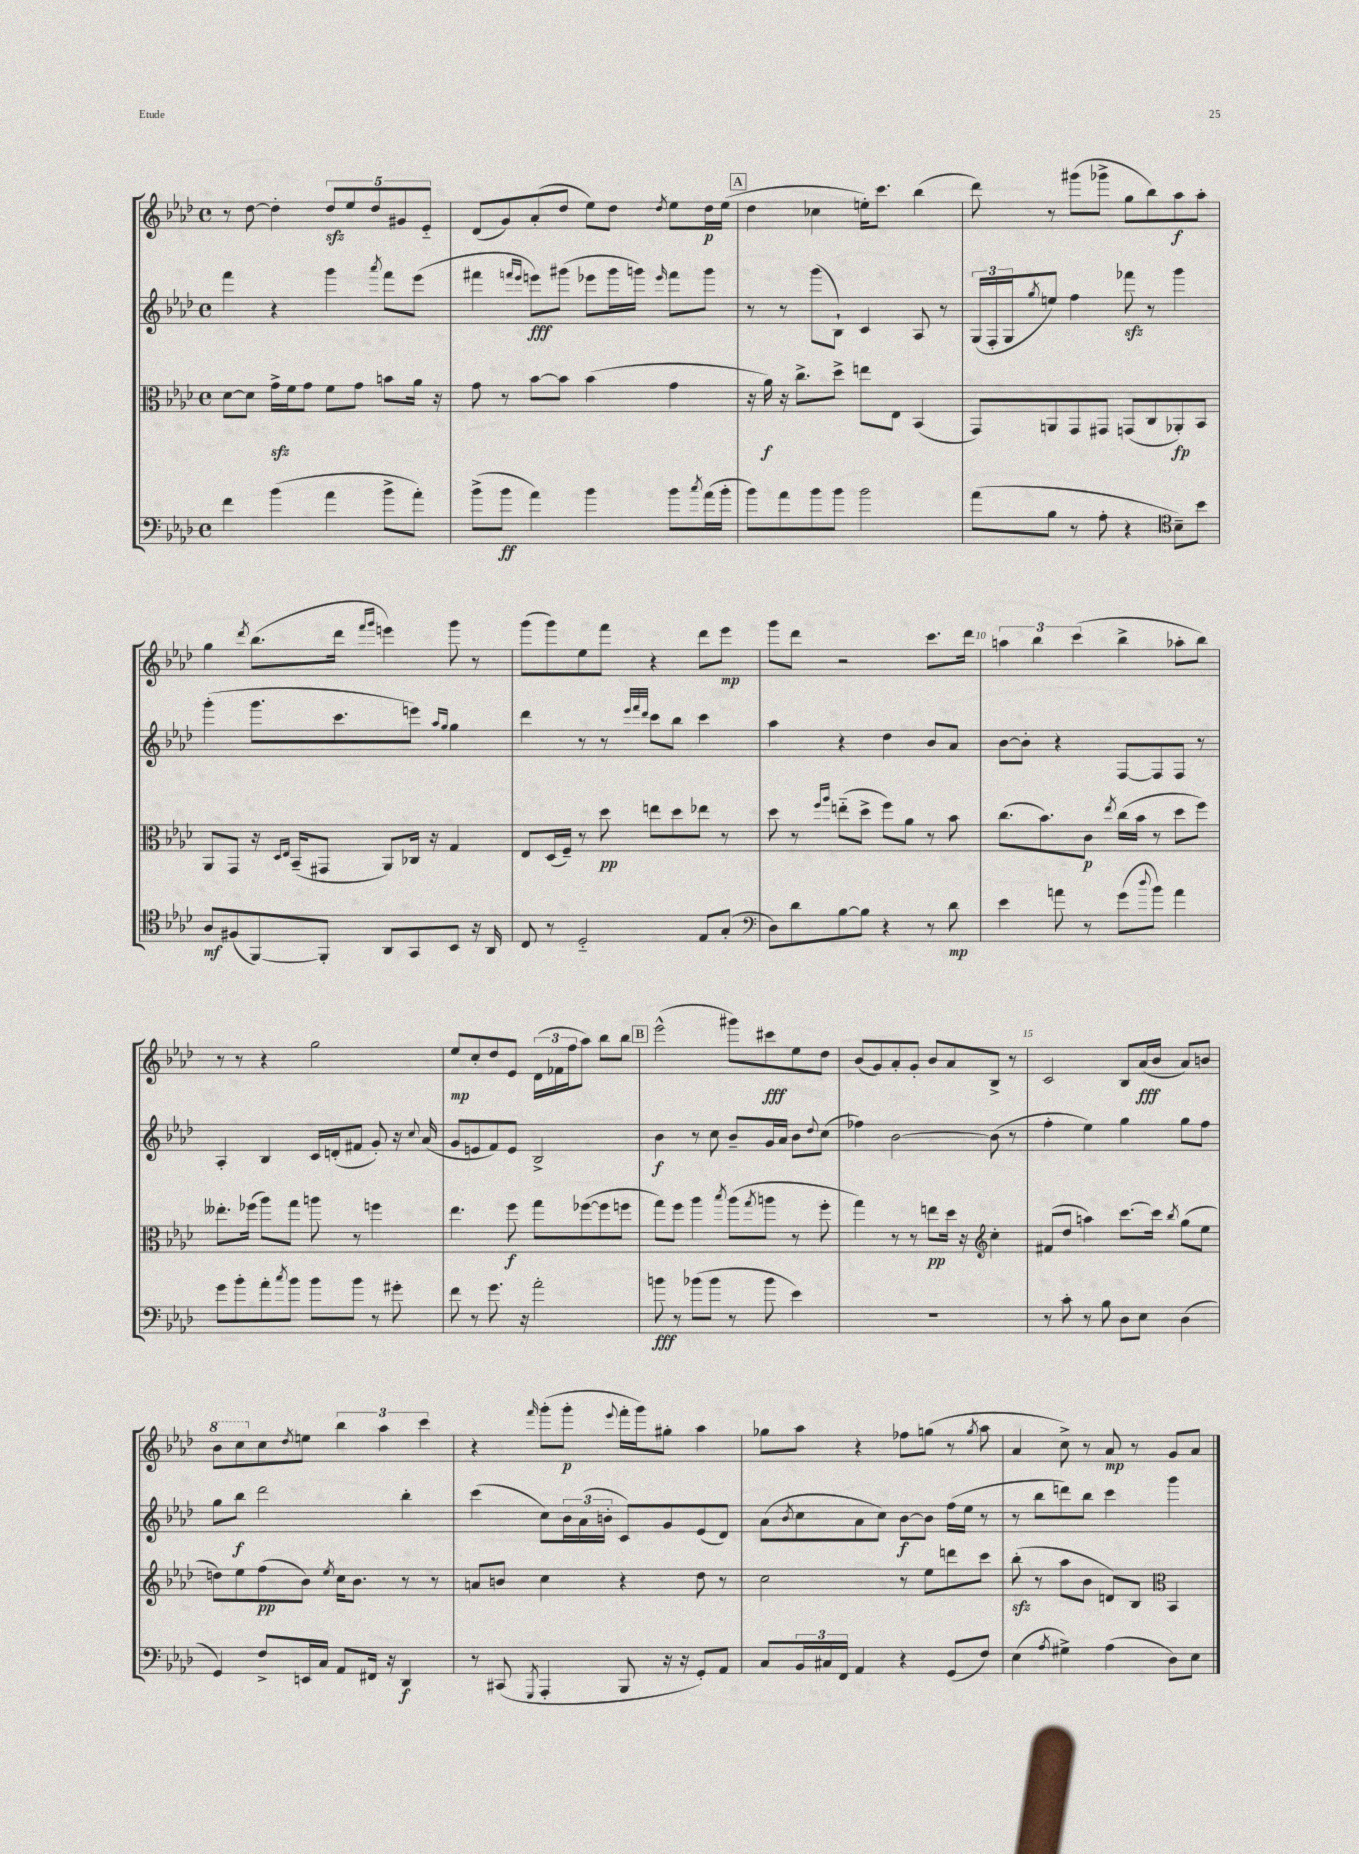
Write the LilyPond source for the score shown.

<<
\new StaffGroup <<
\new Staff = "s0" {
    \clef treble \key aes \major \defaultTimeSignature \time 4/4
    r8 des''8~ des''4-. \tuplet 5/4 { des''8\sfz ees''8 des''8 gis'8 ees'8-_ } |
    des'8( g'8) aes'8-.( des''8 ees''8) des''8 \acciaccatura { des''8 } ees''8 des''16\p ees''16( |
    \mark \markup { \box "A" } des''4 ces''4 e''16-.) c'''8. bes''4( |
    des'''8) r8 gis'''8( ges'''8-> g''8 bes''8) aes''8\f aes''8-. |
    g''4 \acciaccatura { des'''8 } bes''8.( des'''16 \grace { f'''16 g'''16 } e'''4) g'''8 r8 |
    g'''8( g'''8) ees''8 f'''8 r4 des'''8 ees'''8\mp |
    g'''8 des'''8 r2 c'''8. des'''16 |
    \tuplet 3/2 { a''4 bes''4 c'''4( } bes''4-> aes''8-. bes''8) |
    r8 r8 r4 g''2 |
    ees''8\mp c''8-. des''8 ees'8 \tuplet 3/2 { des'16( fes'16 f''16 } aes''8) bes''8 bes''8 |
    \mark \markup { \box "B" } ees'''2-^( gis'''8) cis'''8\fff ees''8 des''8 |
    bes'8( g'8) aes'8-. g'8-. bes'8 aes'8 bes8-> r8 |
    c'2 bes8 aes'16\fff( bes'16 aes'8) b'8 |
    \ottava #1 bes''8 c'''8 \ottava #0 c''8 \acciaccatura { des''8 } e''8 \tuplet 3/2 { bes''4 aes''4 c'''4 } |
    r4 \grace { f'''16 } g'''8-.( g'''8-.\p \appoggiatura { ees'''8 } f'''16-. g'''16) gis''8-. aes''4 |
    ges''8 aes''8 r4 fes''8 g''8( r8 \acciaccatura { g''8 } aes''8 |
    aes'4 c''8->) r8 aes'8\mp r8 g'8 aes'8 \bar "|." |
}
\new Staff = "s1" {
    \clef treble \key aes \major \defaultTimeSignature \time 4/4
    f'''4 r4 g'''4 \acciaccatura { aes'''8 } f'''8 ees'''8( |
    fis'''4 \grace { f'''16 ees'''16 } e'''8\fff) gis'''8( ees'''8 gis'''16 g'''16) \grace { ees'''16 } f'''8 g'''8 |
    \mark \markup { \box "A" } r8 r8 g'''8( bes8-!) c'4 aes8 r8 |
    \tuplet 3/2 { g16( f16-. g16 } \acciaccatura { g''8 } e''8) f''4 fes'''8\sfz r8 g'''4 |
    g'''4-.( g'''8. c'''8. e'''8) \grace { aes''16 g''16 } g''4 |
    des'''4 r8 r8 \grace { ees'''32 f'''32 des'''32 } c'''8 bes''8 c'''4 |
    aes''4 r4 des''4 bes'8 aes'8 |
    bes'8~ bes'8-. r4 f8~ f8 f8 r8 |
    aes4-. bes4 c'16 d'16-.( fis'8 g'8-.) r16 \appoggiatura { c''8 } aes'16( |
    g'8 e'8 f'8) e'8 bes2-> |
    \mark \markup { \box "B" } bes'4\f r8 c''8 bes'8-- g'16 aes'16 bes'8 \appoggiatura { des''8 } c''8( |
    fes''4) bes'2~ bes'8( r8 |
    f''4-. ees''4) g''4 g''8 f''8 |
    g''8 bes''8\f des'''2 bes''4-. |
    c'''4( c''8) \tuplet 3/2 { bes'16 aes'16( b'16-. } c'8) g'8 ees'8( des'8) |
    aes'8( \acciaccatura { bes'8 } c''8 aes'8 c''8) bes'8~\f bes'8 f''16( ees''16 r8 |
    r8 bes''8 d'''8) bes''8 c'''4 g'''4 \bar "|." |
}
\new Staff = "s2" {
    \clef alto \key aes \major \defaultTimeSignature \time 4/4
    des'8~ des'8 g'16->\sfz f'16 g'8 f'8 g'8 b'8 aes'16 r16 |
    g'8 r8 bes'8~ bes'8 bes'4( g'4 |
    \mark \markup { \box "A" } r16 aes'16\f) r16 c''8.-> des''8-> e''8 ees8 bes,4( |
    g,8) a,8 g,8 gis,8 g,8( c8 aes,8-.\fp) bes,8 |
    aes,8 g,8 r16 \grace { des16 ees16 } bes,16--( gis,8 aes,8) ces16 r16 g4 |
    ees8 des16( f16--) r8 des''8\pp e''8 des''8 ees''8 r8 |
    des''8 r8 \grace { f''16 aes''16 } e''8-_( des''8-> f''8) aes'8 r8 bes'8 |
    c''8.( bes'8.) c'8\p \acciaccatura { ees''8 } c''16( bes'16 r8 des''8 f''8) |
    eeses''8.-. fes''16( aes''8) g''8 a''8 r8 f''4 |
    ees''4. f''8\f g''8 fes''8~( fes''8 f''8 |
    \mark \markup { \box "B" } g''8) f''8 aes''4 \acciaccatura { bes''8 } aes''8( \acciaccatura { g''8 } a''8 r8 f''8-. |
    g''4) r8 r8 e''8\pp des''16 r16 \clef treble c''4-. |
    fis'8( des''8 a''4) c'''8.~ c'''16 \acciaccatura { bes''8 } g''8( ees''8 |
    d''8) ees''8 f''8\pp( bes'8) \acciaccatura { ees''8 } c''16 bes'8. r8 r8 |
    a'8 b'8 c''4 r4 des''8 r8 |
    c''2 r8 ees''8 d'''8 c'''8 |
    bes''8-.\sfz( r8 aes''8 bes'8 d'8) bes8 \clef alto bes,4 \bar "|." |
}
\new Staff = "s3" {
    \clef bass \key aes \major \defaultTimeSignature \time 4/4
    f'4 bes'4( aes'4 bes'8-> aes'8-.) |
    bes'8->( bes'8\ff aes'4) bes'4 bes'8 \acciaccatura { c''8 } aes'16( bes'16-. |
    \mark \markup { \box "A" } bes'8) aes'8 bes'8 bes'8 bes'2 |
    aes'8( bes8 r8 aes8-. r4 \clef tenor bes8--) bes'8 |
    aes8\mf fis8( f,8~) f,8-. aes,8 g,8 bes,8 r16 aes,16 |
    c8 r8 des2-_ ees8 g8-.( |
    \clef bass des8) des'8 bes8~ bes8 r4 r8 des'8\mp |
    ees'4 a'8 r8 g'8( \appoggiatura { des''8 } bes'8) a'4 |
    g'8 bes'8-. aes'8-. \acciaccatura { c''8 } bes'8 bes'8 bes'8 r8 gis'8-. |
    f'8 r8 g'8. r16 aes'2-. |
    \mark \markup { \box "B" } b'8\fff r8 bes'8( bes'8 r8 bes'8 ees'4) |
    R1 |
    r8 c'8-. r8 bes8 des8 ees8 des4( |
    g,4) f8-> e,16 c16 aes,8 fis,16 r16 des,4\f |
    r8 cis,8( \acciaccatura { g,,8 } aes,,4-. bes,,8 r16 r16 g,8-.) aes,8 |
    c8 \tuplet 3/2 { bes,16 cis16 f,16 } aes,4 r4 g,8( f8) |
    ees4( \acciaccatura { aes8 } gis4->) aes4( des8) ees8 \bar "|." |
}
>>
>>
\layout { \context { \Score currentBarNumber = #3 \override BarNumber.break-visibility = ##(#f #t #t) barNumberVisibility = #(every-nth-bar-number-visible 5) } }
